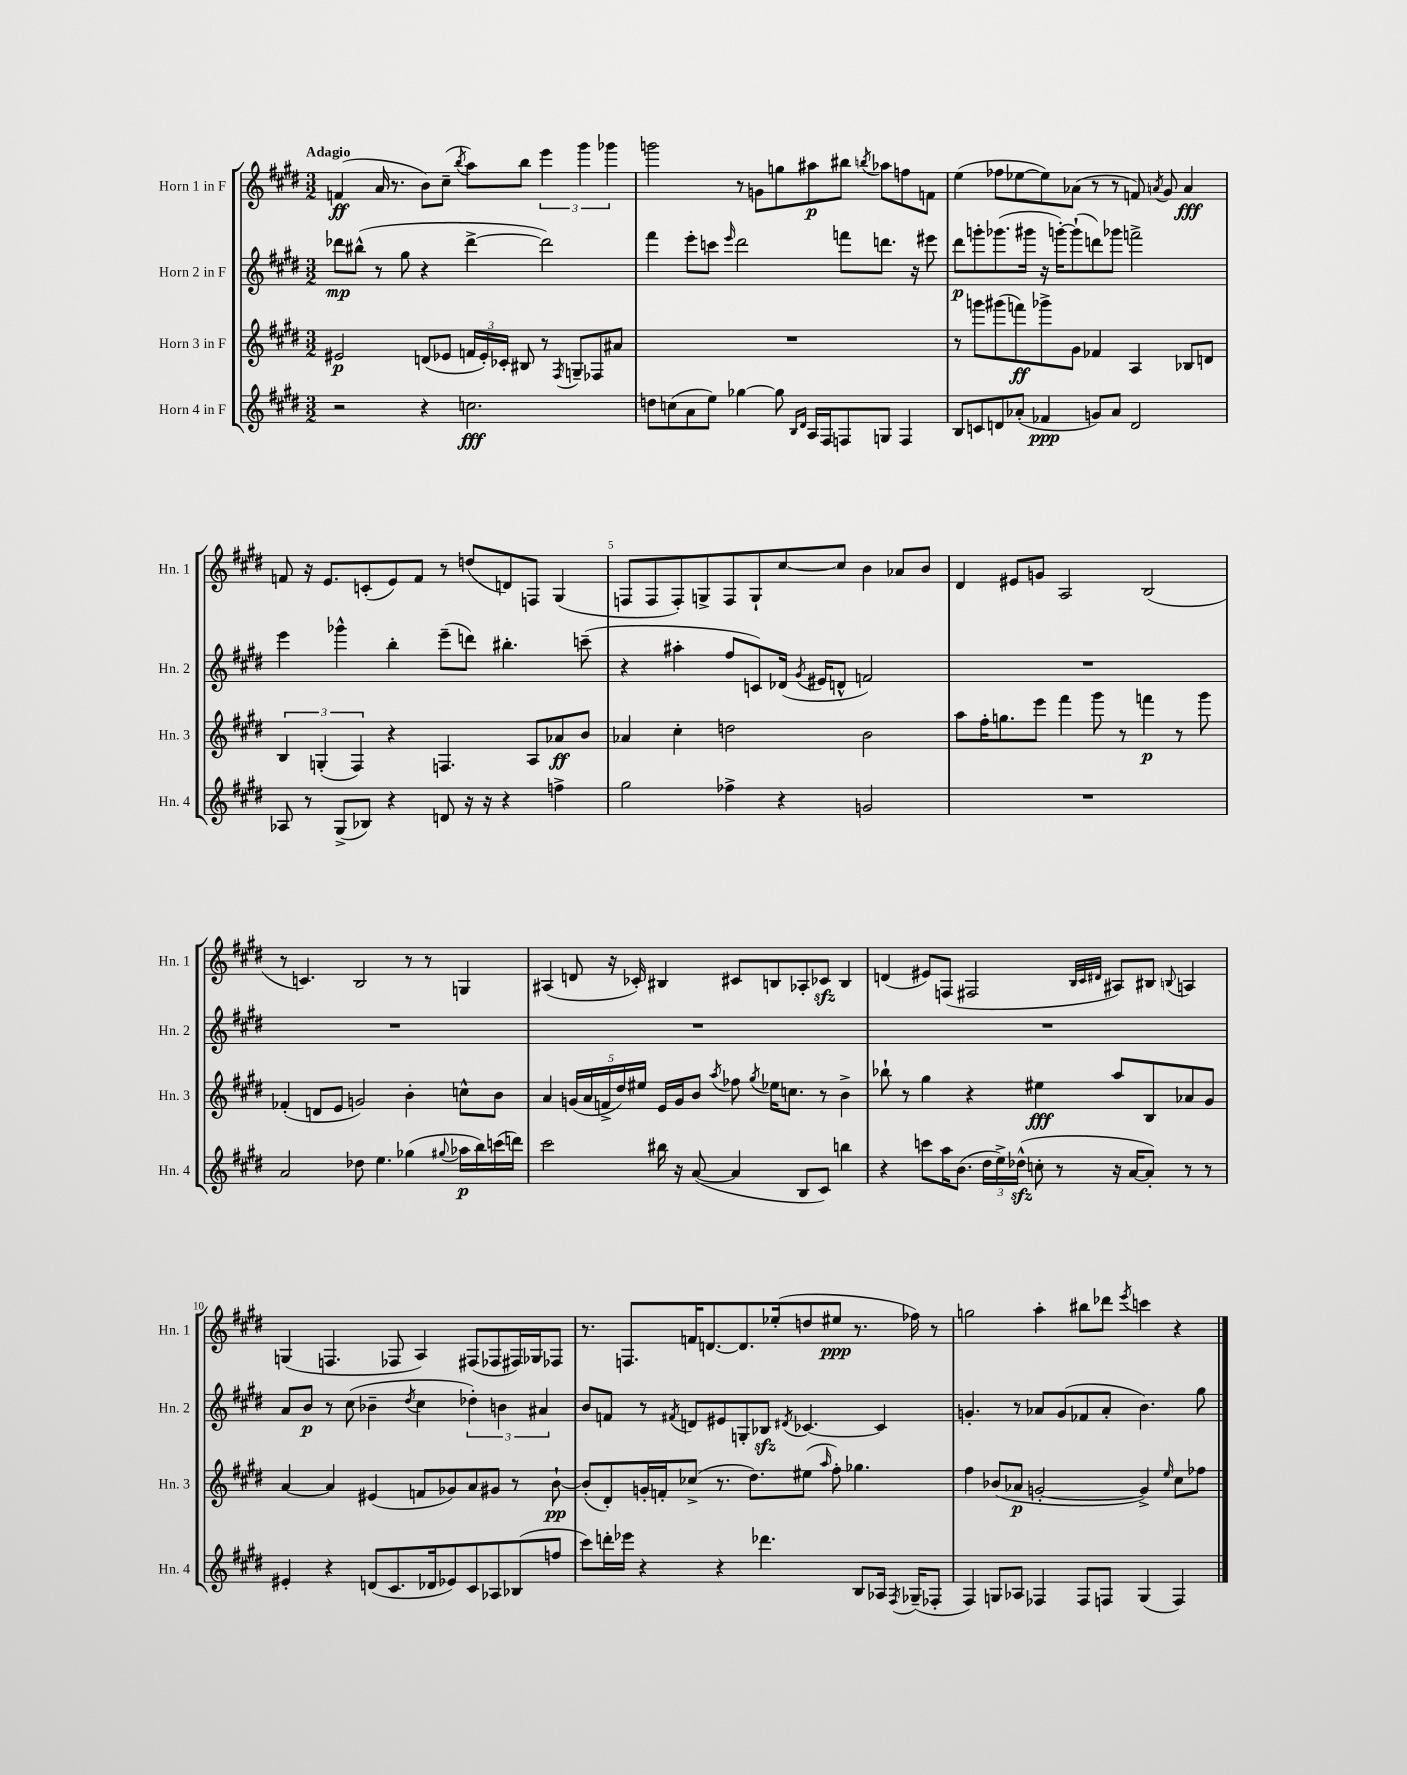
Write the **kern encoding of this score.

**kern	**dynam	**kern	**dynam	**kern	**dynam	**kern	**dynam
*part4	*part4	*part3	*part3	*part2	*part2	*part1	*part1
*staff4	*staff4	*staff3	*staff3	*staff2	*staff2	*staff1	*staff1
*I"Horn 4 in F	*	*I"Horn 3 in F	*	*I"Horn 2 in F	*	*I"Horn 1 in F	*
*I'Hn. 4	*	*I'Hn. 3	*	*I'Hn. 2	*	*I'Hn. 1	*
*clefG2	*	*clefG2	*	*clefG2	*	*clefG2	*
*k[f#c#g#d#]	*	*k[f#c#g#d#]	*	*k[f#c#g#d#]	*	*k[f#c#g#d#]	*
*M3/2	*	*M3/2	*	*M3/2	*	*M3/2	*
=1	=1	=1	=1	=1	=1	=1	=1
!	!	!	!	!	!	!LO:TX:a:B:t=Adagio	!
2r	.	2e#X/	p	8ddd-X\L	mp	(4fn/	ff
.	.	.	.	(8bb#X^^\J	.	.	.
.	.	.	.	8r	.	16a/	.
.	.	.	.	.	.	8.r	.
.	.	.	.	8gg#\	.	.	.
4r	.	(8dn/L	.	4r	.	8b\L)	.
.	.	8e-X/J	.	.	.	(8cc#~\J	.
.	.	.	.	.	.	8qbb/	.
2.ccn\	fff	24fn/LL	.	[4ddd-^\	.	8aa\L)	.
.	.	24e-'/)	.	.	.	.	.
.	.	24c-X'/JJ	.	.	.	.	.
.	.	8B#X/	.	.	.	8bb\J	.
.	.	8r	.	2ddd-\])	.	6eee\	.
.	.	8qF#/	.	.	.	.	.
.	.	8Gn~/L	.	.	.	.	.
.	.	.	.	.	.	6ggg#\	.
.	.	8F-X/	.	.	.	.	.
.	.	.	.	.	.	6ggg-X\	.
.	.	8a#X/J	.	.	.	.	.
=2	=2	=2	=2	=2	=2	=2	=2
8ddn\L	.	1.r	.	4fff#\	.	2gggn\	.
(8ccn\	.	.	.	.	.	.	.
8a\	.	.	.	8eee'\L	.	.	.
8ee\J)	.	.	.	8cccn\J	.	.	.
.	.	.	.	16qqeee/	.	.	.
[4gg-X\	.	.	.	2ddd#\	.	8r	.
.	.	.	.	.	.	8gn\L	.
8gg-\]	.	.	.	.	.	8ggn\	.
16qqB/LL	.	.	.	.	.	.	.
16qqd#/JJ	.	.	.	.	.	.	.
16A/LL	.	.	.	.	.	8aa#X\	p
16F#/J	.	.	.	.	.	.	.
8Fn/	.	.	.	8fffn\L	.	8bb#X\J	.
.	.	.	.	.	.	8qbbn/	.
8Gn/J	.	.	.	8.dddn\J	.	8aa-X\L	.
4F/	.	.	.	.	.	8ffn\	.
.	.	.	.	16r	.	.	.
.	.	.	.	8eee#X\	.	8fn\J	.
=3	=3	=3	=3	=3	=3	=3	=3
8B/L	.	8r	.	8ddd#\L	p	(4ee\	.
8cn/	.	8gggn\L	.	8gggn'\	.	.	.
8dn/	.	(8ggg#X\	.	(8.ggg-X\	.	8ff-X\L	.
(8a-X'/J	.	8fffn\)	ff	.	.	[8ee-X\	.
.	.	.	.	16ggg#X\Jk	.	.	.
4f-X/	ppp	8ggg-X^\	.	16r	.	8ee-\])	.
.	.	.	.	[16gggn'\KL)	.	.	.
.	.	8g#\J	.	(8ggg`\]	.	(8a-X\J	.
8gn/L)	.	4f-X/	.	8dddn\)	.	8r	.
8a-/J	.	.	.	8ggg-X\J	.	8r	.
2d/	.	4A/	.	2fffn^\	.	8fn/)	.
.	.	.	.	.	.	8qan/	.
.	.	.	.	.	.	8g#/	.
.	.	8B-X/L	.	.	.	4a/	fff
.	.	8dn/J	.	.	.	.	.
!!LO:LB:g=z
=4	=4	=4	=4	=4	=4	=4	=4
8A-X/	.	6B/	.	4eee\	.	8fn/	.
8r	.	.	.	.	.	16r	.
.	.	(6Gn'/	.	.	.	.	.
.	.	.	.	.	.	8.e/L	.
(8G#^/L	.	.	.	4ggg-X^^\	.	.	.
.	.	6F#/)	.	.	.	.	.
8B-X/J)	.	.	.	.	.	(8cn'/	.
4r	.	4r	.	4bb'\	.	8e/)	.
.	.	.	.	.	.	8f/J	.
8dn/	.	4.Fn/	.	(8eee~\L	.	8r	.
16r	.	.	.	8dddn\J)	.	(8ddn/L	.
16r	.	.	.	.	.	.	.
4r	.	.	.	4.bb#X'\	.	8dn/)	.
.	.	8A/L	.	.	.	8Fn/J	.
4ffn^\	.	8a-X/	ff	.	.	(4G#/	.
.	.	8b/J	.	(8cccn~\	.	.	.
=5	=5	=5	=5	=5	=5	=5	=5
2gg#\	.	4a-X/	.	4r	.	8Fn/L	.
.	.	.	.	.	.	8F/	.
.	.	4cc#'\	.	4aa#X'\	.	8F'/)	.
.	.	.	.	.	.	8Gn^/	.
4ff-X^\	.	2ddn\	.	8ff#/L	.	8F/	.
.	.	.	.	8cn/)	.	8G`/	.
4r	.	.	.	(16d-X/Jk	.	[8cc#/	.
.	.	.	.	8qg#/	.	.	.
.	.	.	.	16e#X/KL	.	.	.
.	.	.	.	8dn^^/J	.	8cc#/J]	.
2gn/	.	2b\	.	2fn/)	.	4b\	.
.	.	.	.	.	.	8a-X/L	.
.	.	.	.	.	.	8b/J	.
=6	=6	=6	=6	=6	=6	=6	=6
1.r	.	8aa\L	.	1.r	.	4d#/	.
.	.	16ff#'\K	.	.	.	.	.
.	.	8.ggn\	.	.	.	.	.
.	.	.	.	.	.	8e#X/L	.
.	.	8eee\J	.	.	.	8gn/J	.
.	.	4fff#\	.	.	.	2A/	.
.	.	8ggg#\	.	.	.	.	.
.	.	8r	.	.	.	.	.
.	.	4fffn\	p	.	.	(2B/	.
.	.	8r	.	.	.	.	.
.	.	8ggg#\	.	.	.	.	.
!!LO:LB:g=z
=7	=7	=7	=7	=7	=7	=7	=7
2a/	.	(4f-X'/	.	1.r	.	8r	.
.	.	.	.	.	.	4.cn/)	.
.	.	8dn/L	.	.	.	.	.
.	.	8e/J	.	.	.	.	.
8dd-X\	.	2gn/)	.	.	.	2B/	.
4.ee\	.	.	.	.	.	.	.
(4gg-X\	.	4b'\	.	.	.	8r	.
.	.	.	.	.	.	8r	.
8qqgg#X/	.	.	.	.	.	.	.
16aa-X\LL	p	8ccn^^\L	.	.	.	4Gn/	.
16bb\)	.	.	.	.	.	.	.
(16cccn\	.	8b\J	.	.	.	.	.
16dddn\JJ)	.	.	.	.	.	.	.
=8	=8	=8	=8	=8	=8	=8	=8
2ccc#\	.	4a/	.	1.r	.	(4A#X/	.
.	.	(20gn/LL	.	.	.	8dn/	.
.	.	20a/	.	.	.	.	.
.	.	20fn^/	.	.	.	.	.
.	.	.	.	.	.	16r	.
.	.	20dd#/)	.	.	.	.	.
.	.	.	.	.	.	16c-X'/)	.
.	.	20ee#X/JJ	.	.	.	.	.
16bb#X\	.	16e/LL	.	.	.	4B#X/	.
16r	.	16g/J	.	.	.	.	.
([8a/	.	8b/J	.	.	.	.	.
.	.	8qaa/	.	.	.	.	.
4a/]	.	8ff-X\	.	.	.	8c#X/L	.
.	.	8qgg#/	.	.	.	.	.
.	.	16ee-X\KL	.	.	.	8Bn/	.
.	.	8.ccn\J	.	.	.	.	.
8B/L	.	.	.	.	.	8A-X'/	.
8c#/J)	.	8r	.	.	.	8c-Xzz/J	.
4bbn\	.	4b^\	.	.	.	4B/	.
=9	=9	=9	=9	=9	=9	=9	=9
4r	.	8bb-X`\	.	1.r	.	(4dn/	.
.	.	8r	.	.	.	.	.
8cccn\L	.	4gg#\	.	.	.	8e#X/L)	.
16aa\K	.	.	.	.	.	(8Fn/J	.
(8.b\J	.	.	.	.	.	.	.
.	.	4r	.	.	.	2F#X/	.
24dd#\LL	.	.	.	.	.	.	.
24ee^\)	.	.	.	.	.	.	.
(24dd-Xzz^^\JJ	.	.	.	.	.	.	.
8ccn'\	.	4ee#X\	fff	.	.	.	.
8r	.	.	.	.	.	.	.
.	.	.	.	.	.	32qqB/LLL	.
.	.	.	.	.	.	32qqc#/	.
.	.	.	.	.	.	32qqd#X/JJJ	.
16r	.	8aa/L	.	.	.	8A#X/L)	.
[16a/KL	.	.	.	.	.	.	.
8a'/J])	.	8B/	.	.	.	8B#X/J	.
.	.	.	.	.	.	8qqBn/	.
8r	.	8a-X/	.	.	.	4An/	.
8r	.	8g#/J	.	.	.	.	.
!!LO:LB:g=z
=10	=10	=10	=10	=10	=10	=10	=10
4e#X'/	.	[4a/	.	8a/L	.	(4Gn/	.
.	.	.	.	8b/J	p	.	.
4r	.	4a/]	.	8r	.	4.Fn/	.
.	.	.	.	(8cc#\	.	.	.
(8dn/L	.	(4e#X/	.	4b-X~\	.	.	.
8.c#/	.	.	.	.	.	8F-X/	.
.	.	.	.	8qdd#/	.	.	.
.	.	8fn/L	.	4cc#\	.	4A/)	.
16d-X/k	.	.	.	.	.	.	.
8e-X/)	.	8g-X/)	.	.	.	.	.
8c#/	.	8a/	.	6dd-X'\)	.	(8F#X/L	.
8A-X/	.	8g#X/J	.	.	.	8F-X/	.
.	.	.	.	6bn\	.	.	.
(8B-X/	.	8r	.	.	.	16F#X/L)	.
.	.	.	.	.	.	16G-X/J	.
.	.	.	.	6a#X/	.	.	.
8ffn/J	.	[8b`\	pp	.	.	8F-X/J	.
=11	=11	=11	=11	=11	=11	=11	=11
8ccc#\L)	.	(8b'/L]	.	8b/L	.	8.r	.
16dddn'\L	.	8d#'/)	.	8fn/J	.	.	.
16eee-X\JJ	.	.	.	.	.	8.Fn/L	.
4r	.	16gn'/L	.	8r	.	.	.
.	.	16fn'/J	.	.	.	.	.
.	.	.	.	8qf#X/	.	.	.
.	.	(8cc-X^/J	.	8dn/L	.	16fn/K	.
.	.	.	.	.	.	[8.dn/	.
4r	.	8.r	.	8e#X/	.	.	.
.	.	.	.	8Gn'/	.	8.d/]	.
.	.	8.dd#\L)	.	.	.	.	.
4.ddd-X\	.	.	.	8B-Xzz/J	.	.	.
.	.	.	.	.	.	(16ee-X'/k	.
.	.	.	.	8qd#X/	.	.	.
.	.	(8ee#X\J	.	[4.c-X/	.	8ddn/	.
.	.	16qqaa/	.	.	.	.	.
.	.	8ff#'\)	.	.	.	8ee#X/J	ppp
8B/L	.	4.gg-X\	.	.	.	8.r	.
16A-X/Jk	.	.	.	4c-/]	.	.	.
8qF#/	.	.	.	.	.	.	.
(16G-X~/KL	.	.	.	.	.	16ff-X\)	.
8F-X'/J	.	.	.	.	.	8r	.
=12	=12	=12	=12	=12	=12	=12	=12
4F#/)	.	4ff#\	.	4.gn'/	.	2ggn\	.
8Gn/L	.	(8b-X/L	.	.	.	.	.
8A-X/J	.	8a-X/J	p	8r	.	.	.
4F-X/	.	[2gn'/	.	8a-X/L	.	4aa'\	.
.	.	.	.	(8g/	.	.	.
8F-/L	.	.	.	8f-X/	.	8bb#X\L	.
8Fn/J	.	.	.	8a-'/J	.	8ddd-X\J	.
.	.	.	.	.	.	8qeee/	.
(4G/	.	4g^/])	.	4.b\)	.	4cccn\	.
.	.	16qqee/	.	.	.	.	.
4F/)	.	8cc#\L	.	.	.	4r	.
.	.	8ff-X\J	.	8gg#\	.	.	.
==	==	==	==	==	==	==	==
*-	*-	*-	*-	*-	*-	*-	*-
